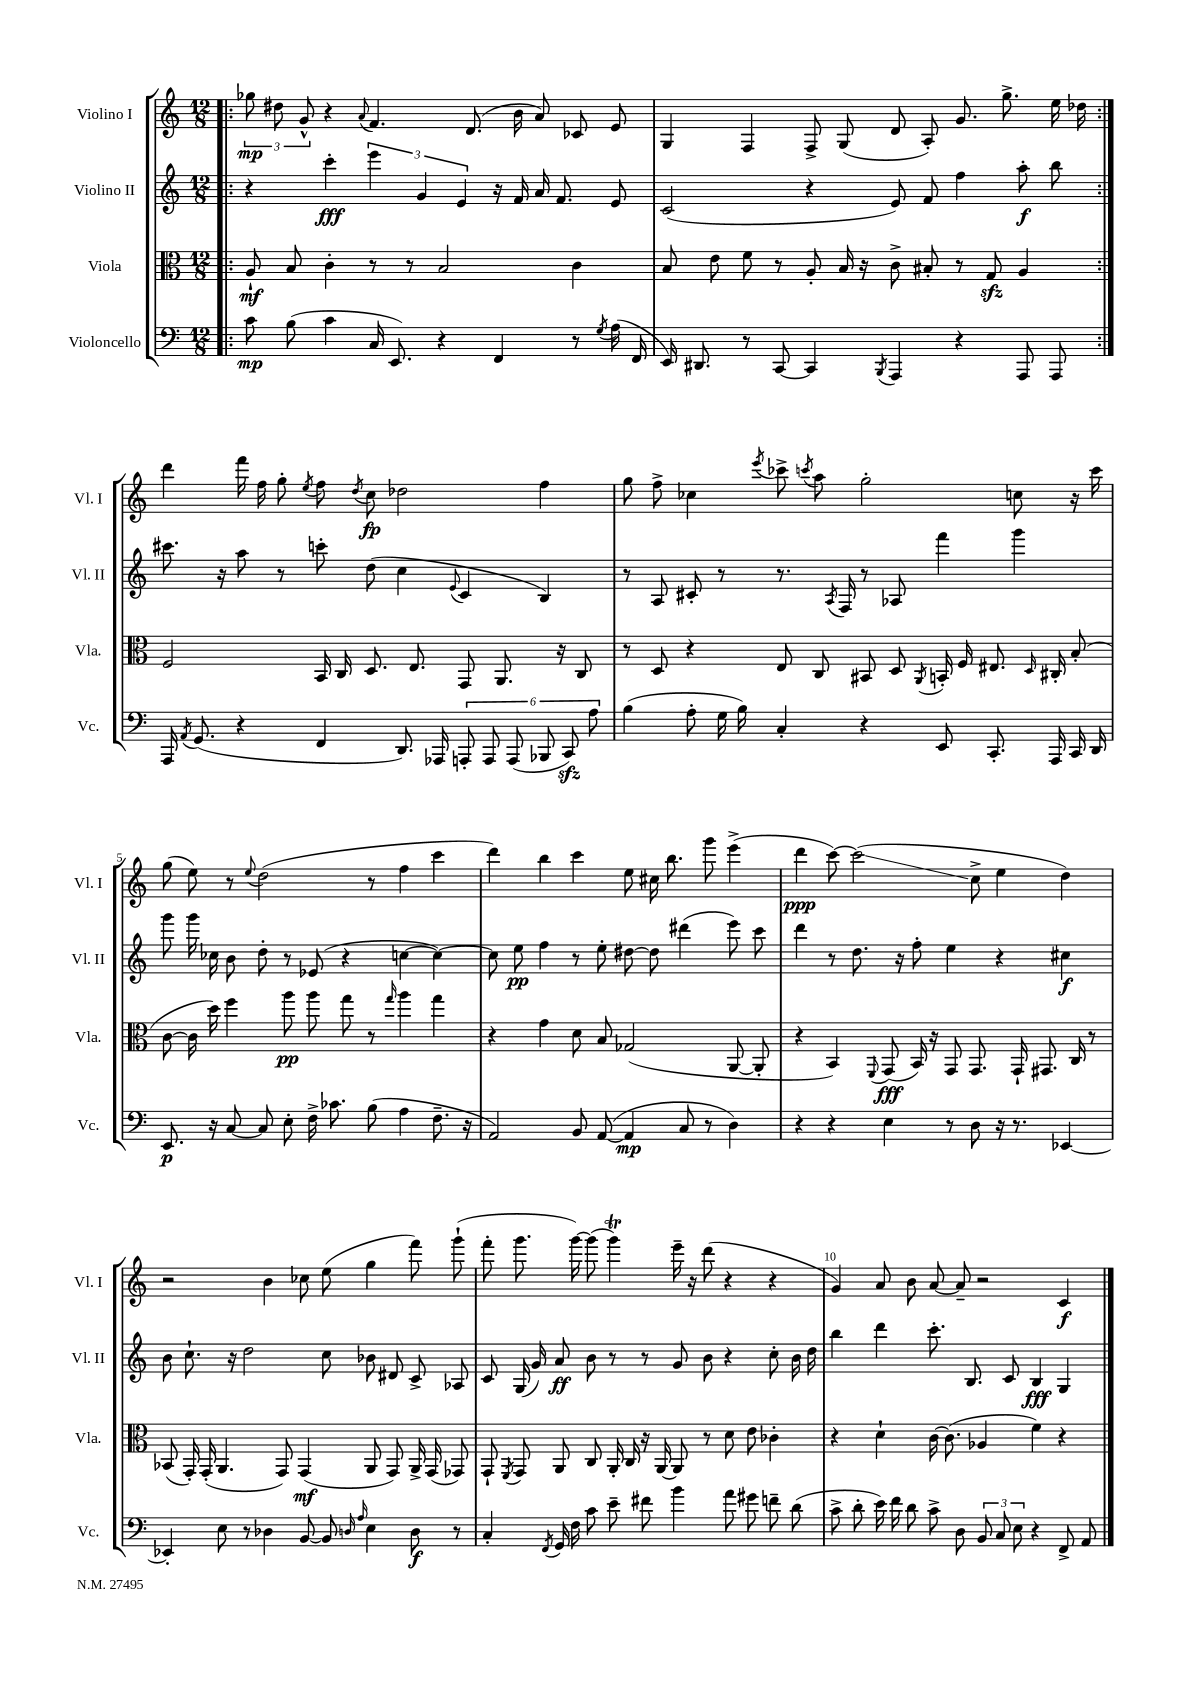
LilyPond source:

<<
\new StaffGroup <<
\new Staff = "s0" \with { instrumentName = "Violino I" shortInstrumentName = "Vl. I" } {
    \clef treble \key c \major \numericTimeSignature \time 12/8
    \autoBeamOff \repeat volta 2 { \bar ".|:" \tuplet 3/2 { ges''8\mp dis''8 g'8-^ } r4 \appoggiatura { a'8 } f'4. d'8.( b'16 a'8) ces'8 e'8 |
    g4 f4 f8-> g8( d'8 a8-.) g'8. g''8.-> e''16 des''16 | }
    d'''4 f'''16 f''16 g''8-. \acciaccatura { e''8 } f''8 \acciaccatura { d''8 } c''8\fp des''2 f''4 |
    g''8 f''8-> ces''4 \acciaccatura { e'''8 } ces'''8-> \acciaccatura { c'''8 } a''8 g''2-. c''8 r16 c'''16 |
    g''8( e''8) r8 \appoggiatura { e''8 } d''2( r8 f''4 c'''4 |
    d'''4) b''4 c'''4 e''8 cis''16 b''8. g'''8 e'''4->( |
    d'''4\ppp c'''8~) c'''2\glissando( c''8-> e''4 d''4) |
    r2 b'4 ces''8 e''8( g''4 f'''8) g'''8-!( |
    f'''8-. g'''8. g'''16~) g'''8( g'''4\trill) e'''16-- r16 d'''8( r4 r4 |
    g'4) a'8 b'8 a'8~ a'8-- r2 c'4\f \bar "|." |
}
\new Staff = "s1" \with { instrumentName = "Violino II" shortInstrumentName = "Vl. II" } {
    \clef treble \key c \major \numericTimeSignature \time 12/8
    \autoBeamOff \repeat volta 2 { \bar ".|:" r4 c'''4-.\fff \tuplet 3/2 { e'''4 g'4 e'4 } r16 f'16 a'16 f'8. e'8 |
    c'2( r4 e'8) f'8 f''4 a''8-.\f b''8 | }
    cis'''8. r16 a''8 r8 c'''8-. d''8( c''4 \appoggiatura { e'8 } c'4 b4) |
    r8 a8 cis'8-. r8 r8. \acciaccatura { a8 } f16 r8 aes8 f'''4 g'''4 |
    g'''8 g'''16 ces''16 b'8 d''8-. r8 ees'8( r4 c''4~ c''4~) |
    c''8 e''8\pp f''4 r8 e''8-. dis''8~ dis''8 dis'''4( e'''8) c'''8 |
    d'''4 r8 d''8. r16 f''8-. e''4 r4 cis''4\f |
    b'8 c''8.-! r16 d''2 c''8 bes'8 dis'8 c'8-> aes8 |
    c'8 g16( g'16) a'8\ff b'8 r8 r8 g'8 b'8 r4 c''8-. b'16 d''16 |
    b''4 d'''4 c'''8.-. b8. c'8 b4\fff g4 \bar "|." |
}
\new Staff = "s2" \with { instrumentName = "Viola" shortInstrumentName = "Vla." } {
    \clef alto \key c \major \numericTimeSignature \time 12/8
    \autoBeamOff \repeat volta 2 { \bar ".|:" a8-!\mf b8 c'4-. r8 r8 b2 c'4 |
    b8 e'8 f'8 r8 a8-. b16 r16 c'8-> bis8-. r8 g8\sfz a4 | }
    f2 b,16 c16 d8. e8. g,8 a,8. r16 c8 |
    r8 d8 r4 e8 c8 bis,8 d8 \acciaccatura { a,8 } b,16-. f16 eis8. \grace { d16 } cis16-. b8-.( |
    c'8~ c'16 d''16) f''4 a''8\pp a''8 g''8 r8 \grace { g''16 } a''4 g''4 |
    r4 g'4 d'8 b8 ges2( a,8~ a,8-. |
    r4 b,4) \appoggiatura { f,8 } g,8\fff( b,16) r16 g,8 g,8. g,16-! gis,8. c16 r8 |
    bes,8( g,16-.) g,16-.( a,4. g,8) g,4\mf( a,8 g,8) a,16-> g,16( ges,8) |
    g,8-! \acciaccatura { f,8 } g,8 a,8 c8 a,16-. c16 r16 a,16~ a,8 r8 d'8 e'8 ces'4-. |
    r4 d'4-! c'16~ c'8.( aes4 f'4) r4 \bar "|." |
}
\new Staff = "s3" \with { instrumentName = "Violoncello" shortInstrumentName = "Vc." } {
    \clef bass \key c \major \numericTimeSignature \time 12/8
    \autoBeamOff \repeat volta 2 { \bar ".|:" c'8\mp b8( c'4 c16 e,8.) r4 f,4 r8 \acciaccatura { g8 } a16( f,16 |
    e,16) dis,8. r8 c,8~ c,4 \acciaccatura { b,,8 } a,,4 r4 a,,8 a,,8 | }
    a,,16 \acciaccatura { a,8 } g,8.( r4 f,4 d,8.) aes,,16 \tuplet 6/4 { a,,8-. a,,8 a,,8( bes,,8 c,8\sfz) a8 } |
    b4( a8-. g16 b16) c4-. r4 e,8 c,8.-. a,,16 c,16 d,16 |
    e,8.\p r16 c8~ c8 e8-. f16-> ces'8. b8( a4 f8.-- r16 |
    a,2) b,8 a,8~( a,4\mp c8 r8 d4) |
    r4 r4 e4 r8 d8 r16 r8. ees,4~ |
    ees,4-. e8 r8 des4 b,8~ b,8 \grace { d16 a16 } e4 d8\f r8 |
    c4-. \acciaccatura { f,8 } g,16 f16 c'8 e'8-- fis'8 b'4 a'8 gis'8 f'8-- d'8( |
    c'8-> d'8-. e'16) f'16 d'8 c'8-> d8 \tuplet 3/2 { b,8 c8 e8 } r4 f,8-> a,8 \bar "|." |
}
>>
>>
\layout { \context { \Score \override BarNumber.break-visibility = ##(#f #t #t) barNumberVisibility = #(every-nth-bar-number-visible 5) } }
